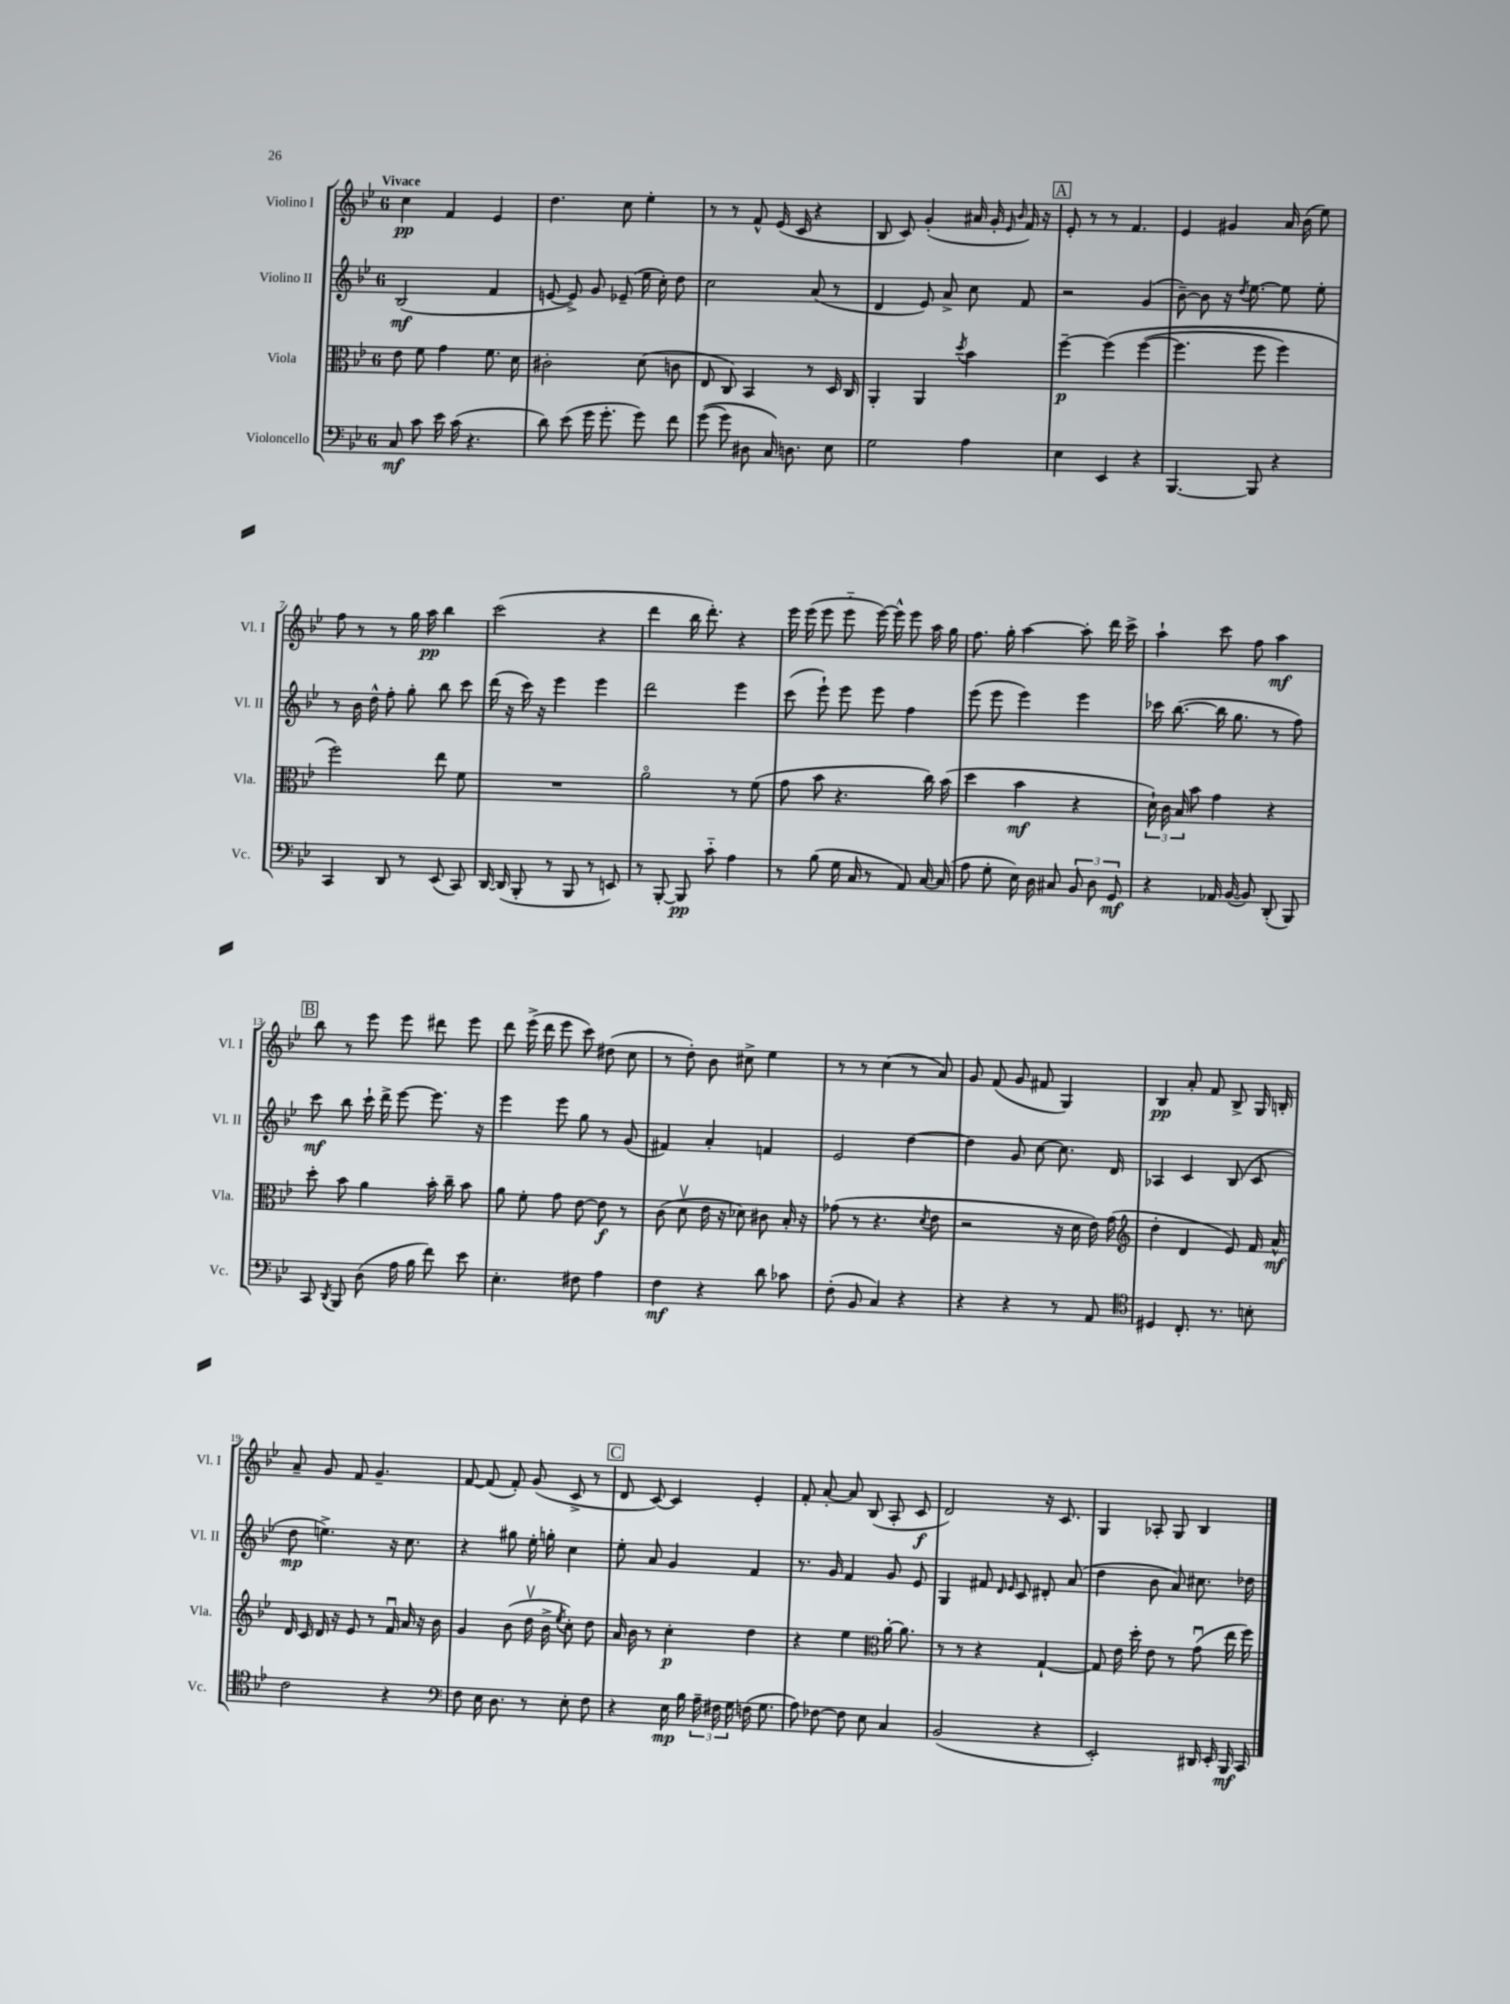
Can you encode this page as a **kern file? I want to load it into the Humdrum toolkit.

**kern	**dynam	**kern	**dynam	**kern	**dynam	**kern	**dynam
*part4	*part4	*part3	*part3	*part2	*part2	*part1	*part1
*staff4	*staff4	*staff3	*staff3	*staff2	*staff2	*staff1	*staff1
*I"Violoncello	*	*I"Viola	*	*I"Violino II	*	*I"Violino I	*
*I'Vc.	*	*I'Vla.	*	*I'Vl. II	*	*I'Vl. I	*
*clefF4	*	*clefC3	*	*clefG2	*	*clefG2	*
*k[b-e-]	*	*k[b-e-]	*	*k[b-e-]	*	*k[b-e-]	*
*M6/8	*	*M6/8	*	*M6/8	*	*M6/8	*
=1	=1	=1	=1	=1	=1	=1	=1
!	!	!	!	!	!	!LO:TX:a:B:t=Vivace	!
8C/	mf	8e-\	.	(2B-/	mf	4cc\	pp
8c\	.	8f\	.	.	.	.	.
16e-\	.	4g\	.	.	.	4f/	.
(16c\	.	.	.	.	.	.	.
4.r	.	.	.	.	.	.	.
.	.	8.f\	.	4f/	.	4e-/	.
.	.	16d\	.	.	.	.	.
=2	=2	=2	=2	=2	=2	=2	=2
8d\)	.	2c#X'\	.	[8en/	.	4.dd\	.
(8e-\	.	.	.	8e^/])	.	.	.
16g\	.	.	.	8g/	.	.	.
8.g'\	.	.	.	.	.	.	.
.	.	.	.	(8e-X~/	.	8cc\	.
8g\)	.	(8d\	.	16ee-\	.	4ee-'\	.
.	.	.	.	16cc'\)	.	.	.
8f\	.	8cn\	.	8dd\	.	.	.
=3	=3	=3	=3	=3	=3	=3	=3
((8g\	.	8E-/	.	2cc\	.	8r	.
8g\)	.	8C/)	.	.	.	8r	.
8D#X\	.	4BB-/	.	.	.	8f^^/	.
16C/)	.	.	.	.	.	(16e-/	.
8.Dn\	.	.	.	.	.	16c/	.
.	.	8r	.	(8a/	.	4r	.
8E-\	.	16D/	.	8r	.	.	.
.	.	16C/	.	.	.	.	.
=4	=4	=4	=4	=4	=4	=4	=4
2G\	.	4AA'/	.	4d/	.	8B-/	.
.	.	.	.	.	.	8c/)	.
.	.	4AA/	.	8e-/)	.	(4g'/	.
.	.	.	.	8a^/	.	.	.
.	.	8qdd/	.	.	.	.	.
4A\	.	4b-\	.	8cc\	.	16a#X/	.
.	.	.	.	.	.	16g'/	.
.	.	.	.	.	.	16qqe-/	.
.	.	.	.	.	.	16qqb-/	.
.	.	.	.	8f/	.	16f/)	.
.	.	.	.	.	.	16r	.
!!LO:REH:place=s1:t=A
=5	=5	=5	=5	=5	=5	=5	=5
4E-\	.	[4ff~\	p	2r	.	8e-'/	.
.	.	.	.	.	.	8r	.
4EE-/	.	(4ff\]	.	.	.	8r	.
.	.	.	.	.	.	4.f/	.
4r	.	([4ff\	.	(4g/	.	.	.
=6	=6	=6	=6	=6	=6	=6	=6
[4.BBB-/	.	4.ff\]	.	[8b-~\)	.	4e-/	.
.	.	.	.	8b-\]	.	.	.
.	.	.	.	16r	.	4g#X/	.
.	.	.	.	8qdd/	.	.	.
.	.	.	.	[8.ee-\	.	.	.
8BBB-/]	.	8ff\	.	.	.	.	.
4r	.	4ff\)	.	8ee-\]	.	16a/	.
.	.	.	.	.	.	(16b-\	.
.	.	.	.	8ee-'\	.	8ee-\)	.
!!LO:LB:g=z
=7	=7	=7	=7	=7	=7	=7	=7
4CC/	.	2ff\)	.	8r	.	8ff\	.
.	.	.	.	16b-\	.	8r	.
.	.	.	.	16dd^^\	.	.	.
8DD/	.	.	.	8ff'\	.	8r	.
8r	.	.	.	8gg'\	.	16gg\	.
.	.	.	.	.	.	16aa\	pp
(8EE-/	.	8ee-\	.	8bb-\	.	4bb-\	.
8CC/)	.	8f\	.	8ccc\	.	.	.
=8	=8	=8	=8	=8	=8	=8	=8
[16DD/	.	2.r	.	(16ddd\	.	(2ccc\	.
(16DD/]	.	.	.	16r	.	.	.
8BBB-'/	.	.	.	16ccc\)	.	.	.
.	.	.	.	16r	.	.	.
8r	.	.	.	4eee-\	.	.	.
8BBB-/	.	.	.	.	.	.	.
8r	.	.	.	4eee-\	.	4r	.
8EEn/)	.	.	.	.	.	.	.
=9	=9	=9	=9	=9	=9	=9	=9
8r	.	2a\	.	2ddd\	.	4ddd\	.
[8BBB-'/	.	.	.	.	.	.	.
8BBB-/]	pp	.	.	.	.	16bb-\	.
.	.	.	.	.	.	8.ddd'\)	.
8c\	.	.	.	.	.	.	.
4A\	.	8r	.	4eee-\	.	4r	.
.	.	(8f\	.	.	.	.	.
=10	=10	=10	=10	=10	=10	=10	=10
8r	.	8g\	.	(8ccc\	.	16eee-\	.
.	.	.	.	.	.	(16eee-\	.
(8B-\	.	8b-\	.	8eee-`\)	.	8eee-\	.
16G\	.	4.r	.	8eee-\	.	8eee-\	.
16C/	.	.	.	.	.	.	.
8r	.	.	.	8eee-\	.	[16eee-\)	.
.	.	.	.	.	.	16eee-^^\]	.
8AA/)	.	.	.	4ff\	.	8eee-\	.
[16C/	.	16cc\)	.	.	.	16aa\	.
(16C/]	.	(16b-\	.	.	.	16gg\	.
=11	=11	=11	=11	=11	=11	=11	=11
8A\	.	4dd\	.	(8eee-\	.	8.ff\	.
8G'\	.	.	.	8eee-\	.	.	.
.	.	.	.	.	.	16gg'\	.
16E-\)	.	4b-\	mf	4eee-\)	.	[4aa\	.
16D\	.	.	.	.	.	.	.
8C#X/	.	.	.	.	.	.	.
12BB-/	.	4r	.	4eee-\	.	8aa'\]	.
12D\	.	.	.	.	.	.	.
.	.	.	.	.	.	16ddd\	.
12GG/	mf	.	.	.	.	.	.
.	.	.	.	.	.	16ccc^\	.
=12	=12	=12	=12	=12	=12	=12	=12
4r	.	24d`\)	.	16ccc-X\	.	4aa`\	.
.	.	24c\	.	.	.	.	.
.	.	.	.	([8.bb-\	.	.	.
.	.	24B-/	.	.	.	.	.
.	.	8b-\	.	.	.	.	.
16AA-X/	.	4g\	.	16bb-\]	.	8ccc\	.
([16BB-/	.	.	.	8.gg\	.	.	.
8BB-/])	.	.	.	.	.	8ff\	.
(8DD'/	.	4r	.	8r	.	4aa\	mf
8BBB-/)	.	.	.	8ff\)	.	.	.
!!LO:LB:g=z
!!LO:REH:place=s1:t=B
=13	=13	=13	=13	=13	=13	=13	=13
8CC/	.	8dd'\	.	8ccc\	mf	8bb-\	.
8qDD/	.	.	.	.	.	.	.
8BBB-/	.	8b-\	.	8bb-\	.	8r	.
(8D\	.	4a\	.	16ccc`\	.	8eee-\	.
.	.	.	.	16ddd^\	.	.	.
16A\	.	.	.	[8eee-\	.	8eee-\	.
16B-\	.	.	.	.	.	.	.
8f\)	.	16b-'\	.	8.eee-\]	.	8ddd#X\	.
.	.	16cc~\	.	.	.	.	.
8e-\	.	8b-\	.	.	.	8eee-\	.
.	.	.	.	16r	.	.	.
=14	=14	=14	=14	=14	=14	=14	=14
4.E-'\	.	8a\	.	4eee-\	.	8ddd\	.
.	.	8f'\	.	.	.	(16eee-^\	.
.	.	.	.	.	.	16ddd\	.
.	.	8g\	.	8eee-\	.	8eee-\	.
8F#X\	.	[8e-\	.	8gg\	.	8ccc\)	.
4A\	.	8e-\]	f	8r	.	(8dd#X\	.
.	.	8r	.	(8g/	.	8cc\	.
=15	=15	=15	=15	=15	=15	=15	=15
4F\	mf	(8c\	.	4f#X/)	.	8r	.
.	.	8dv\	.	.	.	8dd'\)	.
4r	.	16e-\	.	4a'/	.	8b-\	.
.	.	16r	.	.	.	.	.
.	.	8d-X\)	.	.	.	8cc#X^\	.
8d\	.	8c#X\	.	4fn/	.	4ee-\	.
8c-X\	.	16B-'/	.	.	.	.	.
.	.	16r	.	.	.	.	.
=16	=16	=16	=16	=16	=16	=16	=16
(8F'\	.	(8g-X\	.	2e-/	.	8r	.
8BB-/	.	8r	.	.	.	8r	.
4C/)	.	4.r	.	.	.	(4cc\	.
4r	.	.	.	[4dd\	.	8r	.
.	.	8qd/	.	.	.	.	.
.	.	8e-\	.	.	.	8a/)	.
=17	=17	=17	=17	=17	=17	=17	=17
4r	.	2r	.	4dd\]	.	8g/	.
.	.	.	.	.	.	(8f/	.
4r	.	.	.	8g/	.	8g/	.
.	.	.	.	[8cc\	.	8f#X/	.
8r	.	16r	.	8.cc\]	.	4G/)	.
.	.	16d\	.	.	.	.	.
8AA/	.	16e-\)	.	.	.	.	.
.	.	(16g\	.	16d/	.	.	.
=18	=18	=18	=18	=18	=18	=18	=18
*clefC4	*	*clefG2	*	*	*	*	*
4D#X/	.	4dd'\	.	4A-X/	.	4B-/	pp
8.C'/	.	4d/	.	4c/	.	8a'/	.
.	.	.	.	.	.	8f/	.
8.r	.	.	.	.	.	.	.
.	.	8e-/)	.	(8B-/	.	8B-^/	.
8Bn'\	.	16f/	.	8c/	.	16G/	.
.	.	16a^^/	mf	.	.	16Bn'/	.
!!LO:LB:g=z
=19	=19	=19	=19	=19	=19	=19	=19
2c\	.	16d/	.	8dd\	mp	8a~/	.
.	.	16c/	.	.	.	.	.
.	.	16d/	.	4.een^\)	.	8g/	.
.	.	16r	.	.	.	.	.
.	.	8e-/	.	.	.	8f/	.
.	.	8r	.	.	.	4.g~/	.
4r	.	16fu/	.	16r	.	.	.
.	.	16a/	.	8.cc\	.	.	.
.	.	16r	.	.	.	.	.
.	.	16b-\	.	.	.	.	.
=20	=20	=20	=20	=20	=20	=20	=20
*clefF4	*	*	*	*	*	*	*
8F\	.	4g/	.	4r	.	[8f/	.
16E-\	.	.	.	.	.	(8f/]	.
8.D\	.	.	.	.	.	.	.
.	.	(8b-\	.	8gg#X\	.	8f'/)	.
8r	.	16ddv\	.	16ee-'\	.	(8g/	.
.	.	16b-^\	.	16ggn'\	.	.	.
.	.	8qee-/	.	.	.	.	.
8E-'\	.	8cc'\)	.	4cc\	.	8c^/	.
8F\	.	8dd\	.	.	.	8r	.
!!LO:REH:place=s1:t=C
=21	=21	=21	=21	=21	=21	=21	=21
4r	.	16a/	.	8ee-'\	.	8d/	.
.	.	16b-\	.	.	.	.	.
.	.	8r	.	8a/	.	[8c/)	.
16E-\	mp	4cc'\	p	4g/	.	4c/]	.
16B-\	.	.	.	.	.	.	.
24A~\	.	.	.	.	.	.	.
24F#X\	.	.	.	.	.	.	.
24G\	.	.	.	.	.	.	.
(16Fn\	.	4dd\	.	4f/	.	4e-'/	.
8.G\	.	.	.	.	.	.	.
=22	=22	=22	=22	=22	=22	=22	=22
8A\)	.	4r	.	8.r	.	8f'/	.
[8F-X\	.	.	.	.	.	[8a'/	.
.	.	.	.	16g/	.	.	.
8F-\]	.	4ee-\	.	4f/	.	8a/]	.
8E-\	.	.	.	.	.	(8B-/	.
*	*	*clefC3	*	*	*	*	*
4C/	.	[16a'\	.	8g/	.	8A'/	.
.	.	8.a\]	.	.	.	.	.
.	.	.	.	8e-/	.	8c/	f
=23	=23	=23	=23	=23	=23	=23	=23
(2BB-/	.	8r	.	4G/	.	2d/)	.
.	.	8r	.	.	.	.	.
.	.	4r	.	8f#X/	.	.	.
.	.	.	.	16qqd/	.	.	.
.	.	.	.	16qqe-/	.	.	.
.	.	.	.	8c/	.	.	.
4r	.	[4G`/	.	8d#X'/	.	16r	.
.	.	.	.	.	.	8.c/	.
.	.	.	.	(8a/	.	.	.
=24	=24	=24	=24	=24	=24	=24	=24
2EE-'/)	.	8G/]	.	4dd\	.	4G/	.
.	.	16e-\	.	.	.	.	.
.	.	16dd'\	.	.	.	.	.
.	.	8e-\	.	8b-\	.	8A-X'/	.
.	.	8r	.	8a/)	.	8G/	.
16DD#X/	.	(8gu\	.	8.cc#X\	.	4B-/	.
16EE-'/	.	.	.	.	.	.	.
16BBB-/	mf	16ee-\	.	.	.	.	.
16CC/	.	16ff\)	.	16dd-X\	.	.	.
==	==	==	==	==	==	==	==
*-	*-	*-	*-	*-	*-	*-	*-
